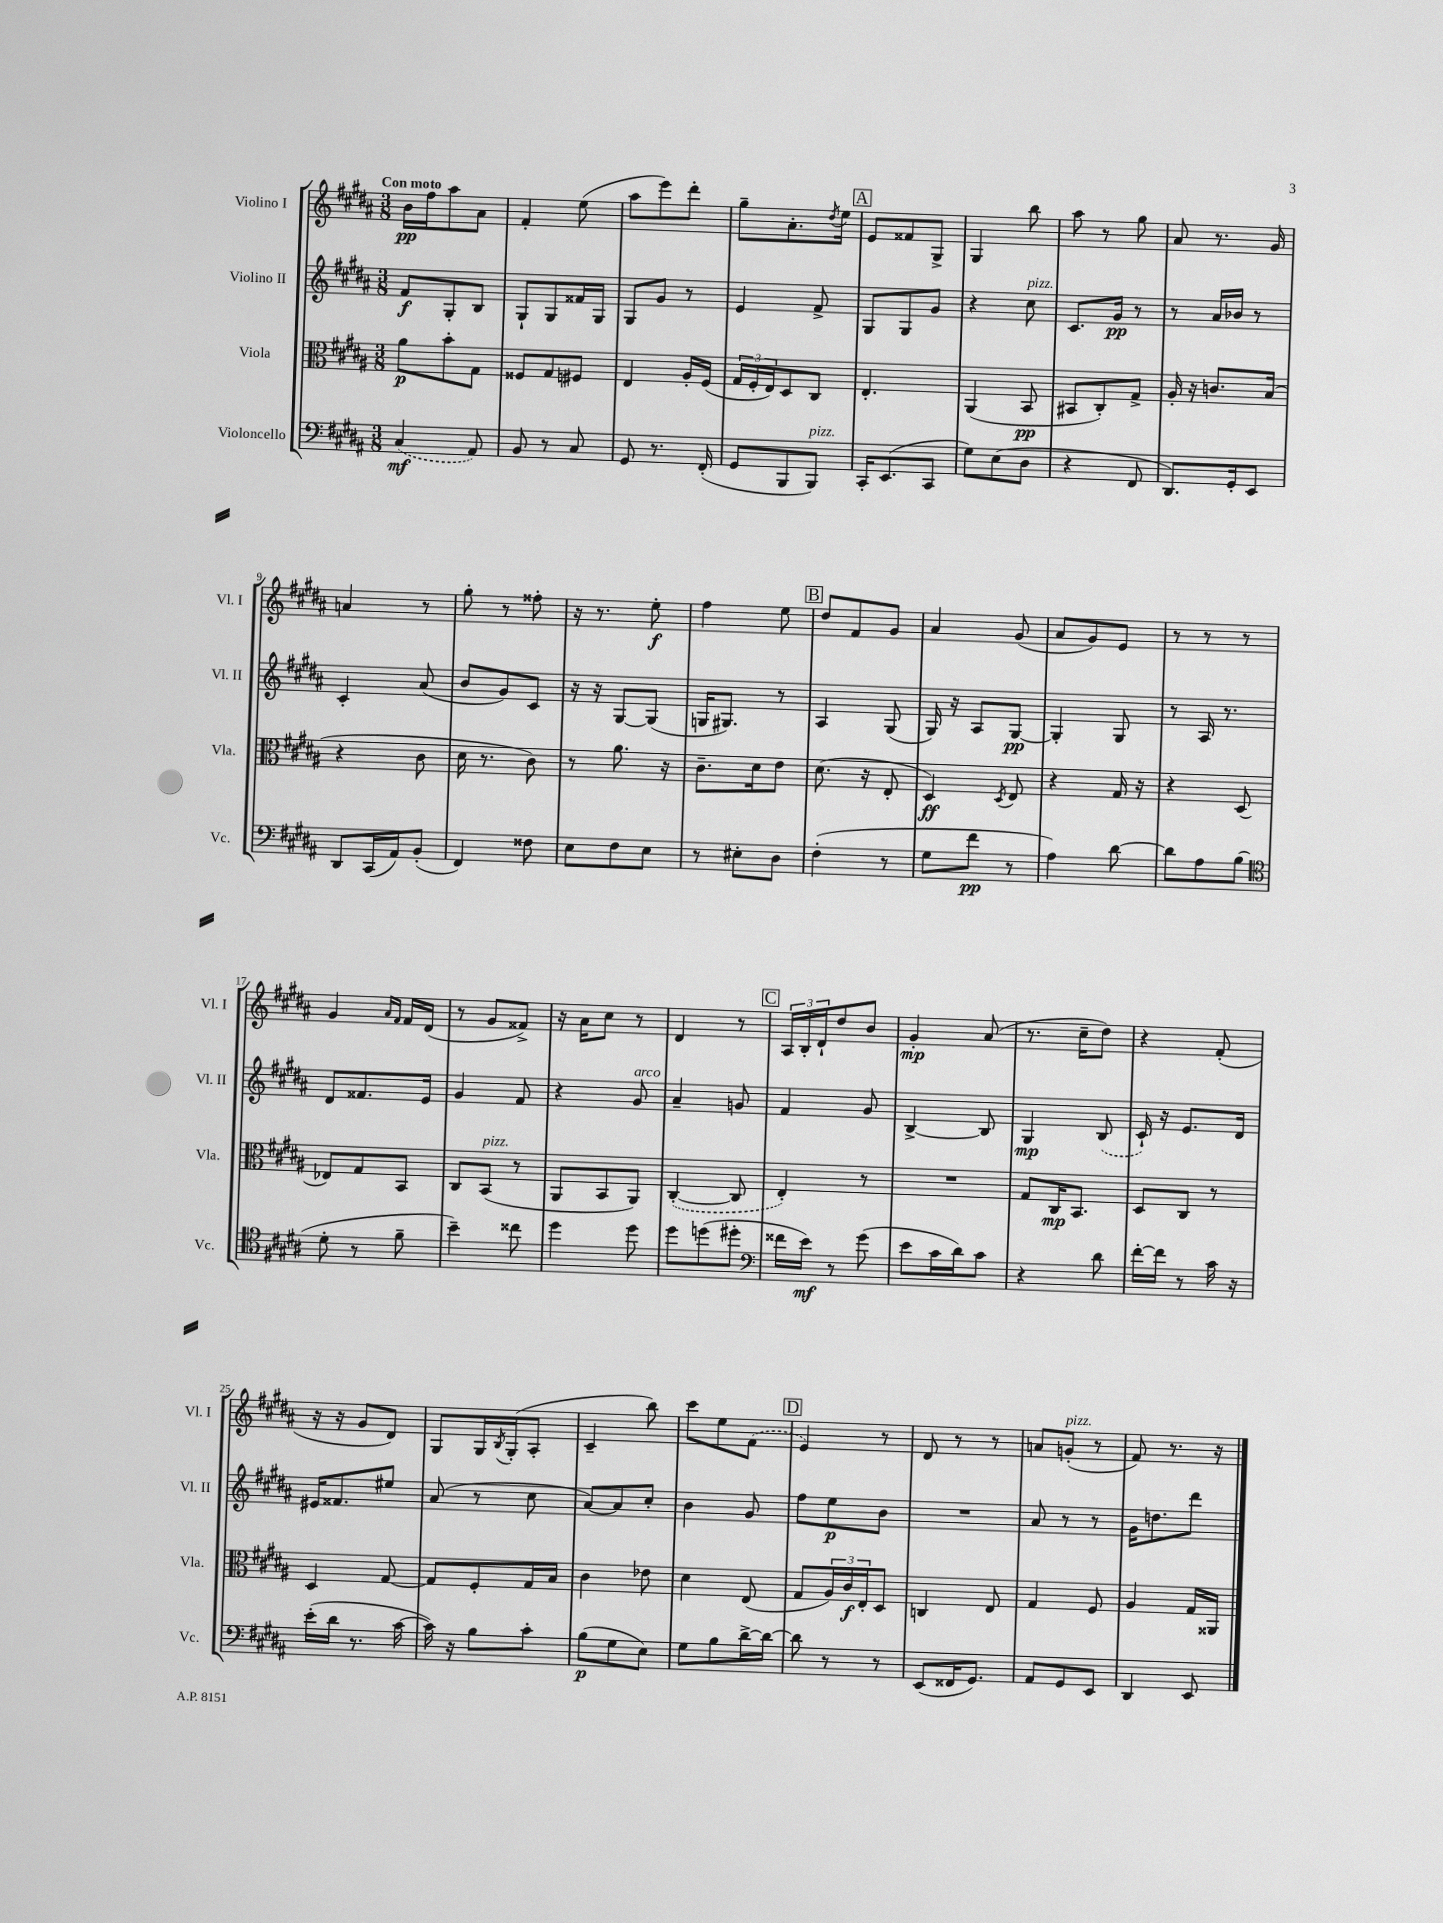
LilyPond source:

<<
\new StaffGroup <<
\new Staff = "s0" \with { instrumentName = "Violino I" shortInstrumentName = "Vl. I" } {
    \clef treble \key b \major \numericTimeSignature \time 3/8 \tempo "Con moto"
    b'16\pp fis''16 ais''8 ais'8 |
    fis'4-. e''8( |
    ais''8 e'''8) dis'''8-. |
    gis''8-- ais'8.-. \acciaccatura { dis''8 } e''16 |
    \mark \markup { \box "A" } e'8 fisis'8 gis8-> |
    gis4 b''8 |
    ais''8 r8 gis''8 |
    ais'8 r8. gis'16 |
    a'4 r8 |
    gis''8-. r8 fisis''8-. |
    r16 r8. e''8-.\f |
    fis''4 e''8 |
    \mark \markup { \box "B" } dis''8 fis'8 gis'8 |
    ais'4 gis'8( |
    ais'8 gis'8) e'8 |
    r8 r8 r8 |
    gis'4 \grace { ais'16 fis'16 } fis'16 dis'16( |
    r8 gis'8 fisis'8->) |
    r16 ais'16 cis''8 r8 |
    dis'4 r8 |
    \mark \markup { \box "C" } \tuplet 3/2 { ais16 b16-. dis'16-! } dis''8 b'8 |
    gis'4-.\mp ais'8( |
    r8. cis''16-- dis''8) |
    r4 fis'8-.( |
    r16 r16 gis'8 dis'8) |
    gis8 gis16 \acciaccatura { b8 } gis16-.( ais8-. |
    cis'4-- b''8) |
    cis'''8 e''8 \once \slurDashed fis'8( |
    \mark \markup { \box "D" } e'4) r8 |
    dis'8 r8 r8 |
    a'8 g'8-.^\markup { \italic "pizz." }( r8 |
    fis'8) r8. r16 \bar "|." |
}
\new Staff = "s1" \with { instrumentName = "Violino II" shortInstrumentName = "Vl. II" } {
    \clef treble \key b \major \numericTimeSignature \time 3/8
    fis'8\f gis8-. b8 |
    gis8-! gis8 fisis'16 gis16 |
    gis8 gis'8 r8 |
    e'4 fis'8-> |
    \mark \markup { \box "A" } gis8 gis8 gis'8 |
    r4 cis''8^\markup { \italic "pizz." } |
    cis'8. gis'16\pp r8 |
    r8 ais'16 bes'16 r8 |
    cis'4-. ais'8( |
    b'8 gis'8) cis'8 |
    r16 r16 gis8~ gis8( |
    g16 gis8.) r8 |
    \mark \markup { \box "B" } ais4 gis8( |
    gis16) r16 ais8 gis8~\pp |
    gis4-. gis8 |
    r8 ais16 r8. |
    dis'8 fisis'8. e'16 |
    gis'4 fis'8 |
    r4 gis'8^\markup { \italic "arco" } |
    ais'4-- g'8 |
    \mark \markup { \box "C" } fis'4 gis'8 |
    b4~-> b8 |
    gis4\mp \once \slurDashed b8( |
    cis'16-!) r16 e'8. dis'16 |
    eis'16 fisis'8. eis''8 |
    ais'8( r8 cis''8 |
    ais'8~) ais'8 cis''8-. |
    b'4 gis'8 |
    \mark \markup { \box "D" } fis''8 e''8\p b'8 |
    R4. |
    ais'8 r8 r8 |
    gis'16 d''8. dis'''8 \bar "|." |
}
\new Staff = "s2" \with { instrumentName = "Viola" shortInstrumentName = "Vla." } {
    \clef alto \key b \major \numericTimeSignature \time 3/8
    ais'8\p b'8-. gis8 |
    fisis8 gis8 fis8 |
    e4 ais16-. fis16( |
    \tuplet 3/2 { gis16 fis16-. e16) } dis8 cis8 |
    \mark \markup { \box "A" } e4.-. |
    ais,4( b,8\pp |
    bis,8 cis8-.) gis8-> |
    ais16-. r16 c'8. b16( |
    r4 cis'8 |
    dis'16 r8. cis'8) |
    r8 ais'8. r16 |
    cis'8.-- dis'16 e'8 |
    \mark \markup { \box "B" } dis'8.( r16 e8-. |
    dis4\ff) \acciaccatura { dis8 } e8 |
    r4 gis16 r16 |
    r4 dis8( |
    ees8) gis8 b,8 |
    cis8 b,8^\markup { \italic "pizz." }( r8 |
    ais,8 b,8 ais,8) |
    \once \slurDashed cis4~-.( cis8 |
    \mark \markup { \box "C" } e4-.) r8 |
    R4. |
    gis8 cis16\mp b,8. |
    dis8 cis8 r8 |
    dis4 gis8~ |
    gis8 fis8-. gis16 b16 |
    cis'4 ees'8 |
    dis'4 e8( |
    \mark \markup { \box "D" } gis8 \tuplet 3/2 { ais16) cis'16\f e16-. } dis8 |
    c4 e8 |
    gis4 fis8 |
    ais4 gis16 aisis,16 \bar "|." |
}
\new Staff = "s3" \with { instrumentName = "Violoncello" shortInstrumentName = "Vc." } {
    \clef bass \key b \major \numericTimeSignature \time 3/8
    \once \slurDashed cis4\mf( ais,8) |
    b,8 r8 cis8 |
    gis,8 r8. fis,16-.( |
    gis,8 b,,8 b,,8^\markup { \italic "pizz." }) |
    \mark \markup { \box "A" } cis,16-. e,8.( cis,8 |
    gis8) e8( dis8 |
    r4 fis,8 |
    dis,8.) gis,16-. e,8 |
    dis,8 cis,16( ais,16) b,8-.( |
    fis,4) fisis8 |
    e8 fis8 e8 |
    r8 eis8-. dis8 |
    \mark \markup { \box "B" } fis4-.( r8 |
    gis8 fis'8\pp r8 |
    ais4) dis'8~ |
    dis'8 ais8 b8( |
    \clef tenor dis'8-. r8 fis'8-- |
    b'4--) cisis''8 |
    dis''4 dis''8 |
    dis''8 d''8( dis''8-. |
    \mark \markup { \box "C" } \clef bass fisis'16 e'16\mf) r8 gis'8( |
    e'8 cis'16 dis'16) cis'8 |
    r4 dis'8 |
    fis'16~-. fis'16 r8 cis'16 r16 |
    e'16-.( dis'16 r8. cis'16~ |
    cis'16) r16 b8 cis'8-. |
    b8\p( gis8 e8) |
    gis8 b8 dis'16~-> dis'16~ |
    \mark \markup { \box "D" } dis'8 r8 r8 |
    e,8( fisis,16 gis,8.) |
    ais,8 gis,8 e,8 |
    dis,4 e,8 \bar "|." |
}
>>
>>
